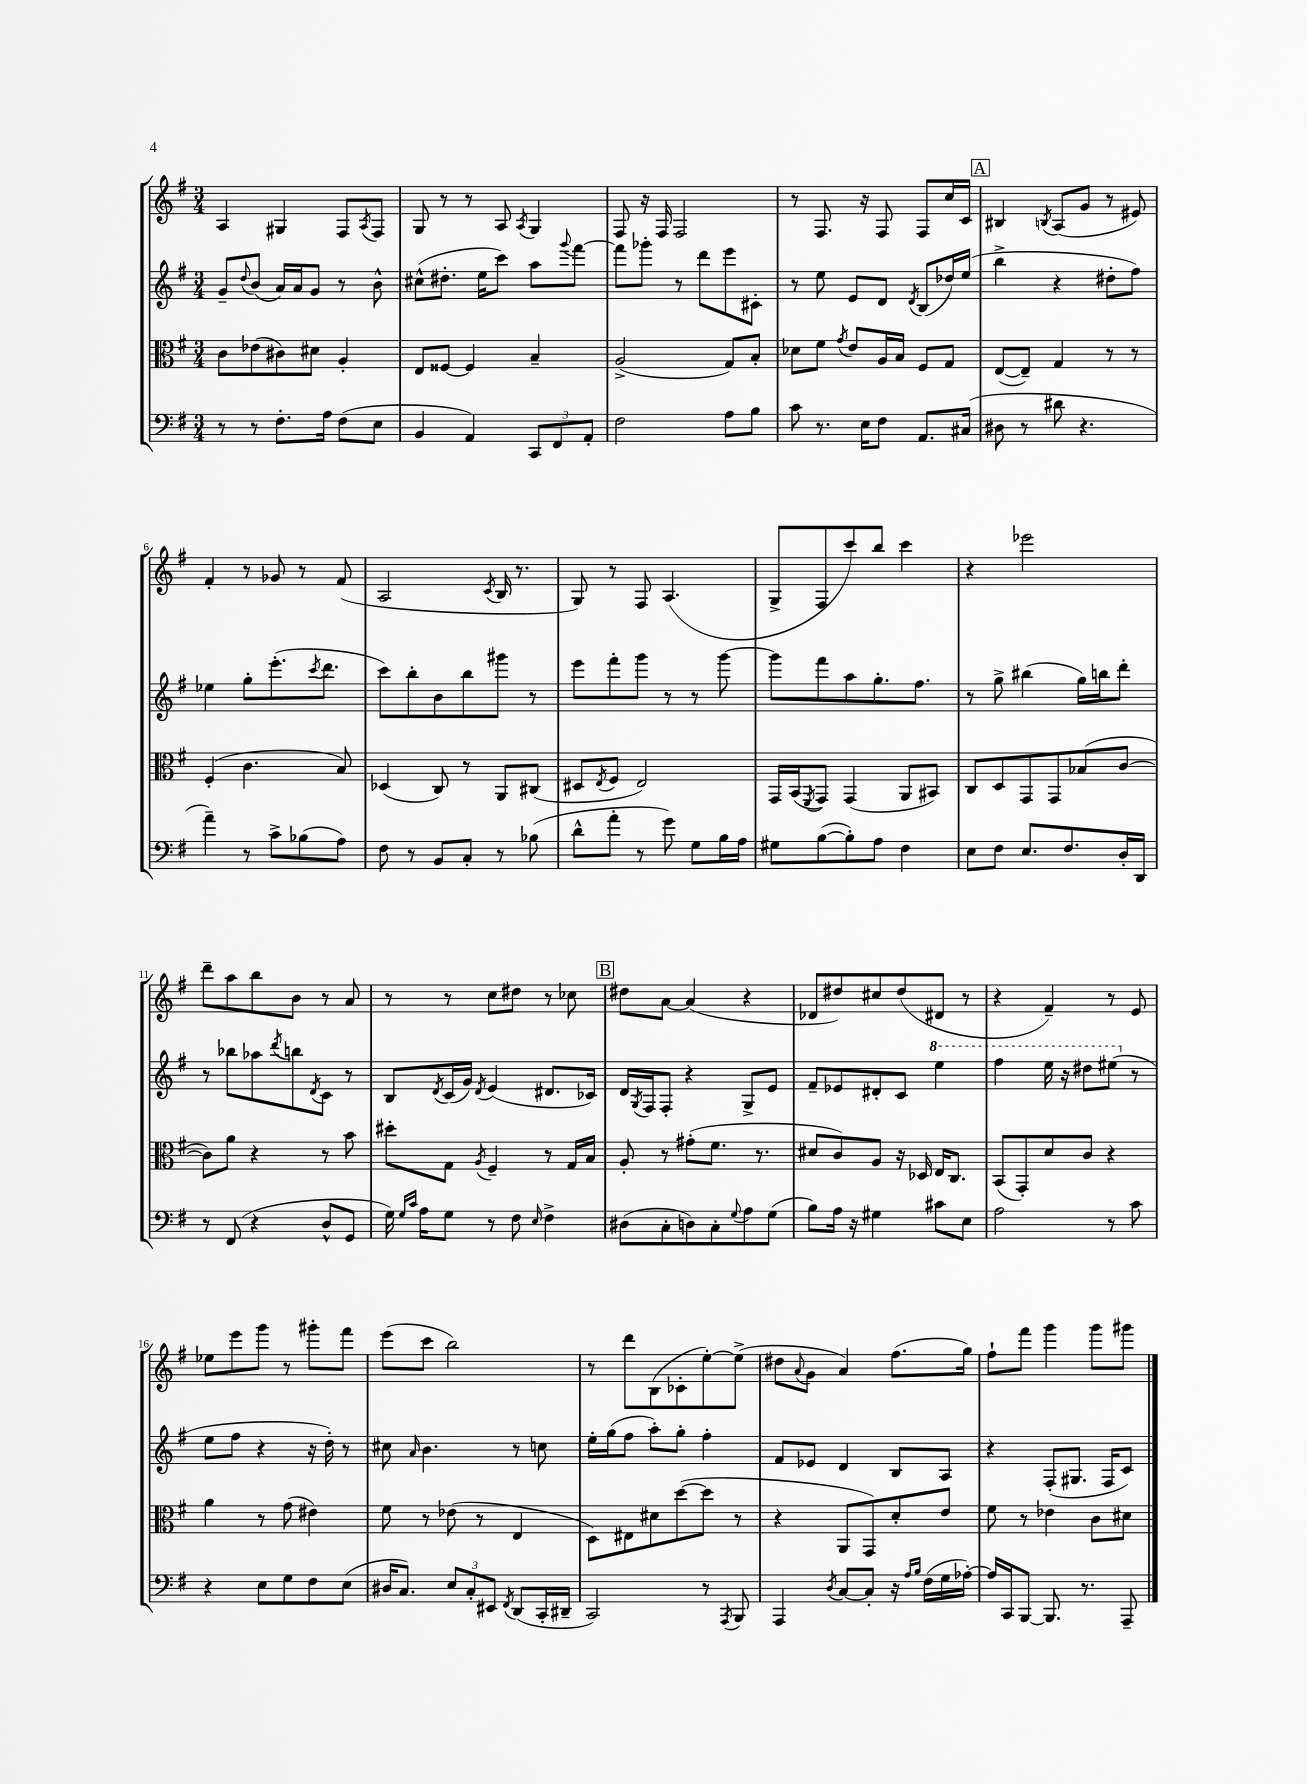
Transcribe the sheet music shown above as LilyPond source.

<<
\new StaffGroup <<
\new Staff = "s0" {
    \clef treble \key g \major \numericTimeSignature \time 3/4
    a4 gis4 fis8 \acciaccatura { a8 } fis8 |
    g8 r8 r8 a8 \acciaccatura { a8 } g4 |
    fis8 r16 fis16 fis2 |
    r8 fis8. r16 fis8 fis8 c''16 c'16 |
    \mark \markup { \box "A" } bis4 \acciaccatura { b8 } a8( g'8 r8 eis'8) |
    fis'4-. r8 ges'8 r8 fis'8( |
    a2 \acciaccatura { c'8 } b16 r8. |
    g8) r8 fis8 a4.( |
    g8-> fis8 c'''8) b''8 c'''4 |
    r4 ees'''2 |
    d'''8-- a''8 b''8 b'8 r8 a'8 |
    r8 r8 c''8 dis''8 r8 ces''8 |
    \mark \markup { \box "B" } dis''8 a'8~ a'4( r4 |
    des'8 dis''8) cis''8 dis''8( dis'8 r8 |
    r4 fis'4--) r8 e'8 |
    ees''8 e'''8 g'''8 r8 gis'''8-. fis'''8 |
    e'''8( c'''8 b''2) |
    r8 d'''8 b8( ces'8-. e''8~-.) e''8->( |
    dis''8 \appoggiatura { a'8 } g'8 a'4) fis''8.( g''16) |
    fis''8-! fis'''8 g'''4 g'''8 gis'''8 \bar "|." |
}
\new Staff = "s1" {
    \clef treble \key g \major \numericTimeSignature \time 3/4
    g'8-- \appoggiatura { d''8 } b'8( a'16) a'16 g'8 r8 b'8-^ |
    cis''8-^( dis''8.-. e''16 c'''8) a''8 \appoggiatura { g'''8 } fis'''8~ |
    fis'''8 ges'''8-. r8 d'''8 e'''8 cis'8-. |
    r8 e''8 e'8 d'8 \acciaccatura { d'8 } b8( des''16) e''16( |
    \mark \markup { \box "A" } b''4-> r4 dis''8-. fis''8) |
    ees''4 g''8-. e'''8.-.( \acciaccatura { c'''8 } d'''8. |
    c'''8) b''8-. b'8 b''8 gis'''8 r8 |
    e'''8 fis'''8-. g'''8 r8 r8 g'''8~ |
    g'''8 fis'''8 a''8 g''8.-. fis''8. |
    r8 g''8-> bis''4( g''16) b''16 d'''8-. |
    r8 bes''8 aes''8 \acciaccatura { d'''8 } b''8 \acciaccatura { d'8 } c'8 r8 |
    b8 \acciaccatura { d'8 } c'16( g'16) \acciaccatura { d'8 } e'4( dis'8. ces'16) |
    \mark \markup { \box "B" } d'16 \acciaccatura { g8 } fis16 fis8-. r4 g8-> e'8 |
    fis'8-- ees'8 dis'8-. c'8 \ottava #1 e'''4 |
    fis'''4 e'''16 r16 dis'''8 eis'''8( \ottava #0 r8 |
    e''8 fis''8 r4 r16 d''16-.) r8 |
    cis''8 \grace { a'16 } b'4. r8 c''8 |
    e''16-. g''16( fis''8 a''8-.) g''8-. fis''4-. |
    fis'8 ees'8 d'4 b8 a8 |
    r4 fis8-.( gis8. fis16 c'8) \bar "|." |
}
\new Staff = "s2" {
    \clef alto \key g \major \numericTimeSignature \time 3/4
    c'8 ees'8( cis'8) dis'8 a4-. |
    e8 fisis8~ fisis4 b4-- |
    a2->( g8) b8-. |
    des'8 fis'8 \acciaccatura { g'8 } e'8 a16 b16 fis8 g8 |
    \mark \markup { \box "A" } e8~( e8--) g4 r8 r8 |
    fis4-.( c'4. b8) |
    des4( c8) r8 a,8 cis8( |
    dis8 \acciaccatura { e8 } fis8 e2) |
    g,16 b,16( \acciaccatura { fis,8 } g,8) g,4( a,8 bis,8) |
    c8 d8 g,8 g,8 bes8( c'8~ |
    c'8) a'8 r4 r8 b'8 |
    dis''8-. g8 \acciaccatura { a8 } fis4-- r8 g16 b16 |
    \mark \markup { \box "B" } a8-. r8 gis'8-.( fis'8. r8. |
    dis'8 c'8) a8 r16 des16 e16 c8. |
    b,8( g,8-.) d'8 c'8 r4 |
    a'4 r8 g'8( eis'4) |
    fis'8 r8 ees'8( r8 e4 |
    d8) eis8 dis'8 d''8~( d''8 r8 |
    r4 a,8 g,8) d'8-. e'8 |
    fis'8 r8 ees'4 c'8 dis'8 \bar "|." |
}
\new Staff = "s3" {
    \clef bass \key g \major \numericTimeSignature \time 3/4
    r8 r8 fis8.-. a16 fis8( e8 |
    b,4 a,4) \tuplet 3/2 { c,8 fis,8 a,8-. } |
    fis2 a8 b8 |
    c'8 r8. e16 fis8 a,8. cis16( |
    \mark \markup { \box "A" } dis8 r8 dis'8 r4. |
    a'4--) r8 c'8-> bes8( a8) |
    fis8 r8 b,8 c8-. r8 bes8( |
    d'8-^ a'8-. r8 g'8) g8 b16 a16 |
    gis8 b8~( b8-.) a8 fis4 |
    e8 fis8 e8. fis8. d16-. d,16 |
    r8 fis,8( r4 d8-^ g,8 |
    g16) \grace { g16 c'16 } a16 g8 r8 fis8 \grace { e16 } fis4-> |
    \mark \markup { \box "B" } dis8( c8-. d8) c8-. \appoggiatura { g8 } a8 g8( |
    b8) a16 r16 gis4 cis'8 e8 |
    a2 r8 c'8 |
    r4 e8 g8 fis8 e8( |
    dis16 c8.) \tuplet 3/2 { e8 c8-. eis,8 } \acciaccatura { fis,8 } d,8( c,16-. dis,16-- |
    c,2) r8 \acciaccatura { a,,8 } b,,8 |
    a,,4 \acciaccatura { d8 } c8~ c8-. r16 \grace { a16 b16 } fis16( g16 aes16~-.) |
    aes16 c,16 b,,8~ b,,8. r8. a,,8-- \bar "|." |
}
>>
>>
